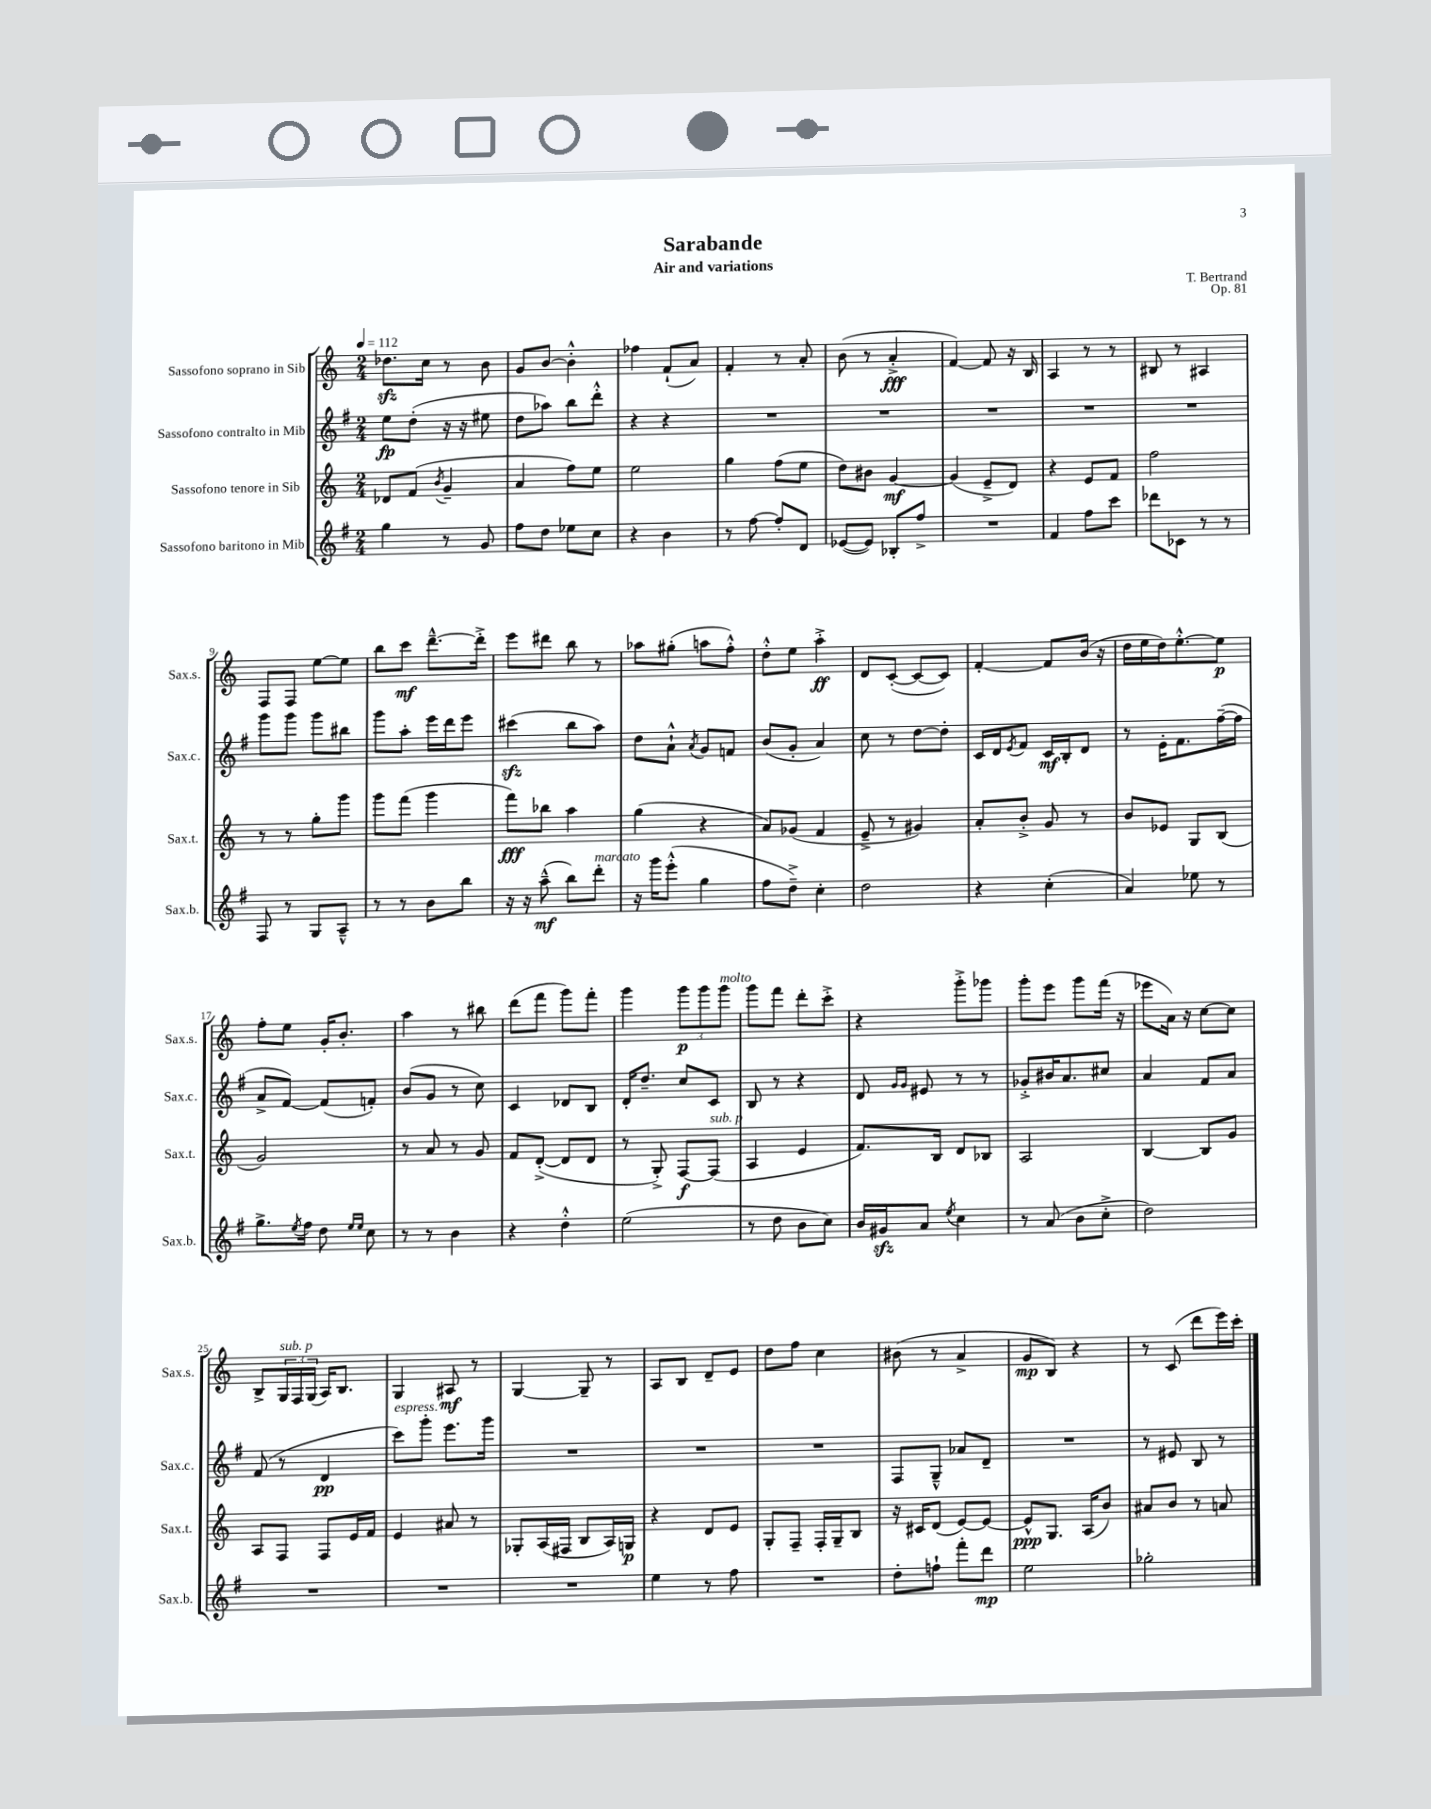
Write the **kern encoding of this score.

**kern	**dynam	**kern	**dynam	**kern	**dynam	**kern	**dynam
*part4	*part4	*part3	*part3	*part2	*part2	*part1	*part1
*staff4	*staff4	*staff3	*staff3	*staff2	*staff2	*staff1	*staff1
*I"Sassofono baritono in Mib	*	*I"Sassofono tenore in Sib	*	*I"Sassofono contralto in Mib	*	*I"Sassofono soprano in Sib	*
*I'Sax.b.	*	*I'Sax.t.	*	*I'Sax.c.	*	*I'Sax.s.	*
*clefG2	*	*clefG2	*	*clefG2	*	*clefG2	*
*k[f#]	*	*k[]	*	*k[f#]	*	*k[]	*
*M2/4	*	*M2/4	*	*M2/4	*	*M2/4	*
*MM112	*	*MM112	*	*MM112	*	*MM112	*
=1	=1	=1	=1	=1	=1	=1	=1
4gg\	.	8d-X/L	.	8ee\L	fp	8.dd-Xzz\L	.
.	.	(8f/J	.	(8dd'\J	.	.	.
.	.	.	.	.	.	16cc\Jk	.
.	.	8qb/	.	.	.	.	.
8r	.	4g~/	.	16r	.	8r	.
.	.	.	.	16r	.	.	.
8g/	.	.	.	8ee#X\	.	8b\	.
=2	=2	=2	=2	=2	=2	=2	=2
8ff#\L	.	4a/	.	8dd\L	.	8g/L	.
8dd\J	.	.	.	8aa-X\J)	.	[8b/J	.
8ee-X\L	.	8ff\L)	.	8bb\L	.	4b'^^\]	.
8cc\J	.	8ee\J	.	8ddd'^^\J	.	.	.
=3	=3	=3	=3	=3	=3	=3	=3
4r	.	2ee\	.	4r	.	4ff-X\	.
4b\	.	.	.	4r	.	(8f`/L	.
.	.	.	.	.	.	8a/J)	.
=4	=4	=4	=4	=4	=4	=4	=4
8r	.	4gg\	.	2r	.	4f'/	.
[8ff#\	.	.	.	.	.	.	.
8ff#'/L]	.	(8ff\L	.	.	.	8r	.
8d/J	.	8ee\J	.	.	.	8a'/	.
=5	=5	=5	=5	=5	=5	=5	=5
([8e-X/L	.	8dd\L)	.	2r	.	(8b\	.
8e-/J])	.	8b#X\J	.	.	.	8r	.
8B-X'/L	.	[4g/	mf	.	.	4a'^/	fff
8ff#^/J	.	.	.	.	.	.	.
=6	=6	=6	=6	=6	=6	=6	=6
2r	.	(4g/]	.	2r	.	[4f/)	.
.	.	8e~^/L	.	.	.	8f/]	.
.	.	8d/J)	.	.	.	16r	.
.	.	.	.	.	.	16B/	.
=7	=7	=7	=7	=7	=7	=7	=7
4f#/	.	4r	.	2r	.	4A/	.
8ff#\L	.	8e/L	.	.	.	8r	.
8ccc\J	.	8f/J	.	.	.	8r	.
=8	=8	=8	=8	=8	=8	=8	=8
8ddd-X\L	.	2ff\	.	2r	.	8B#X/	.
8c-X\J	.	.	.	.	.	8r	.
8r	.	.	.	.	.	4A#X/	.
8r	.	.	.	.	.	.	.
!!LO:LB:g=z
=9	=9	=9	=9	=9	=9	=9	=9
8F#/	.	8r	.	8ggg\L	.	8F/L	.
8r	.	8r	.	8ggg\J	.	8F/J	.
8G/L	.	8gg'\L	.	8ggg\L	.	[8ee\L	.
8A~^^/J	.	8ggg\J	.	8bb#X\J	.	8ee\J]	.
=10	=10	=10	=10	=10	=10	=10	=10
8r	.	8ggg\L	.	8ggg\L	.	8bb\L	.
8r	.	(8fff\J	.	8aa'\J	.	8ccc\J	mf
8b\L	.	4ggg\	.	16eee\LL	.	[8.ddd~^^\L	.
.	.	.	.	16ddd\J	.	.	.
8bb\J	.	.	.	8eee\J	.	.	.
.	.	.	.	.	.	16ddd'^\Jk]	.
=11	=11	=11	=11	=11	=11	=11	=11
16r	.	8fff\L)	fff	(4ccc#Xzz\	.	8eee\L	.
16r	.	.	.	.	.	.	.
(8aa~^^\	mf	8bb-X\J	.	.	.	8ddd#X\J	.
8bb\L)	.	4aa\	.	8bb\L	.	8bb\	.
!LO:TX:a:i:t=marcato	!	!	!	!	!	!	!
8ddd'\J	.	.	.	8aa\J)	.	8r	.
=12	=12	=12	=12	=12	=12	=12	=12
16r	.	(4gg\	.	8dd\L	.	8aa-X\L	.
16ggg\KL	.	.	.	.	.	.	.
(8eee'^^\J	.	.	.	8a`^^\J	.	(8gg#X'\J	.
.	.	.	.	8qa/	.	.	.
4gg\	.	4r	.	8g/L	.	8aan\L	.
.	.	.	.	8fn/J	.	8ff'^^\J)	.
=13	=13	=13	=13	=13	=13	=13	=13
8ff#\L	.	8a/L)	.	(8b/L	.	8dd'^^\L	.
8dd~^\J)	.	(8g-X/J	.	8g'/J	.	8ee\J	.
4cc'\	.	4f/	.	4a/)	.	4aa'^\	ff
=14	=14	=14	=14	=14	=14	=14	=14
2dd\	.	8e~^/	.	8cc\	.	8d/L	.
.	.	8r	.	8r	.	([8c'/J	.
.	.	4g#X/)	.	[8dd\L	.	8c/L_	.
.	.	.	.	8dd'\J]	.	8c/J])	.
=15	=15	=15	=15	=15	=15	=15	=15
4r	.	8a'/L	.	16c/LL	.	[4f'/	.
.	.	.	.	16d/J	.	.	.
.	.	.	.	8qe/	.	.	.
.	.	8b'^/J	.	8f#/J	.	.	.
(4cc'\	.	8g/	.	16c/LL	mf	8f/L]	.
.	.	.	.	16B'/J	.	.	.
.	.	8r	.	8d/J	.	(16b/Jk	.
.	.	.	.	.	.	16r	.
=16	=16	=16	=16	=16	=16	=16	=16
4a/)	.	8b/L	.	8r	.	16dd\LL	.
.	.	.	.	.	.	16ee\	.
.	.	8e-X/J	.	16e'\KL	.	16dd\J)	.
.	.	.	.	8.f#\	.	[8.ee'^^\	.
8ee-X\	.	8G/L	.	.	.	.	.
8r	.	(8B/J	.	([16ff#~\L	.	8ee\J]	p
.	.	.	.	16ff#\JJ]	.	.	.
!!LO:LB:g=z
=17	=17	=17	=17	=17	=17	=17	=17
8.gg^\L	.	2g/)	.	8a^/L	.	8ff'\L	.
.	.	.	.	[8f#/J)	.	8ee\J	.
8qee/	.	.	.	.	.	.	.
16ff#\Jk	.	.	.	.	.	.	.
8dd\	.	.	.	(8f#/L]	.	16g'/KL	.
.	.	.	.	.	.	8.b'/J	.
16qqee/LL	.	.	.	.	.	.	.
16qqee/JJ	.	.	.	.	.	.	.
8cc\	.	.	.	8fn'/J)	.	.	.
=18	=18	=18	=18	=18	=18	=18	=18
8r	.	8r	.	(8b/L	.	4aa\	.
8r	.	8a/	.	8g/J	.	.	.
4b\	.	8r	.	8r	.	8r	.
.	.	8g/	.	8cc\)	.	8bb#X\	.
=19	=19	=19	=19	=19	=19	=19	=19
4r	.	8f/L	.	4c/	.	(8ddd\L	.
.	.	([8d'^/J	.	.	.	8fff\J	.
4dd'^^\	.	8d/L]	.	8d-X/L	.	8ggg\L)	.
.	.	8d/J	.	8B/J	.	8fff'\J	.
=20	=20	=20	=20	=20	=20	=20	=20
(2ee\	.	8r	.	16d'/KL	.	4ggg\	.
.	.	.	.	8.dd~/J	.	.	.
.	.	8G'^/)	.	.	.	.	.
.	.	[8F/L	f	8cc/L	.	12ggg\L	p
.	.	.	.	.	.	12ggg\	.
!	!	!LO:TX:a:i:t=sub. p	!	!	!	!	!
.	.	(8F/J]	.	8c/J	.	.	.
!	!	!	!	!	!	!LO:TX:a:i:t=molto	!
.	.	.	.	.	.	12ggg\J	.
=21	=21	=21	=21	=21	=21	=21	=21
8r	.	4A/	.	8B/	.	8ggg\L	.
8dd\	.	.	.	8r	.	8fff\J	.
8b\L	.	4e/	.	4r	.	8ddd'\L	.
8cc\J)	.	.	.	.	.	8ccc'^\J	.
=22	=22	=22	=22	=22	=22	=22	=22
16b/LL	.	8.f/L)	.	8d/	.	4r	.
16g#Xzz/J	.	.	.	.	.	.	.
.	.	.	.	16qqg/LL	.	.	.
.	.	.	.	16qqg/JJ	.	.	.
8a/J	.	.	.	8e#X/	.	.	.
.	.	16B/Jk	.	.	.	.	.
8qee/	.	.	.	.	.	.	.
4cc\	.	8d/L	.	8r	.	8ggg'^\L	.
.	.	8B-X/J	.	8r	.	8ggg-X\J	.
=23	=23	=23	=23	=23	=23	=23	=23
8r	.	2A/	.	8g-X'^/L	.	8ggg'\L	.
(8a/	.	.	.	16b#X/K	.	8eee\J	.
.	.	.	.	8.a/	.	.	.
8b\L	.	.	.	.	.	8ggg\L	.
8cc'^\J	.	.	.	8cc#X/J	.	(16fff\Jk	.
.	.	.	.	.	.	16r	.
=24	=24	=24	=24	=24	=24	=24	=24
2dd\)	.	[4B/	.	4a/	.	8eee-X\L	.
.	.	.	.	.	.	16a\Jk)	.
.	.	.	.	.	.	16r	.
.	.	8B/L]	.	8f#/L	.	[8cc\L	.
.	.	8g/J	.	8a/J	.	8cc\J]	.
!!LO:LB:g=z
=25	=25	=25	=25	=25	=25	=25	=25
2r	.	8A/L	.	(8f#/	.	8B^/L	.
!	!	!	!	!	!	!LO:TX:a:i:t=sub. p	!
.	.	8F/J	.	8r	.	24G/L	.
.	.	.	.	.	.	24F/	.
.	.	.	.	.	.	(24G/JJ	.
.	.	8F/L	.	4d/	pp	16A/KL)	.
.	.	.	.	.	.	8.B/J	.
.	.	16e/L	.	.	.	.	.
.	.	16f/JJ	.	.	.	.	.
=26	=26	=26	=26	=26	=26	=26	=26
!	!	!	!	!LO:TX:a:i:t=espress.	!	!	!
2r	.	4e/	.	8ccc\L)	.	4G/	.
.	.	.	.	8ggg'\J	.	.	.
.	.	8a#X/	.	8.eee\L	.	8A#X/	mf
.	.	8r	.	.	.	8r	.
.	.	.	.	16ggg\Jk	.	.	.
=27	=27	=27	=27	=27	=27	=27	=27
2r	.	8G-X'/L	.	2r	.	[4G/	.
.	.	(16A/L	.	.	.	.	.
.	.	16F#X/JJ	.	.	.	.	.
.	.	8B/L	.	.	.	8G~/]	.
.	.	16A/L)	.	.	.	8r	.
.	.	16Gn/JJ	p	.	.	.	.
=28	=28	=28	=28	=28	=28	=28	=28
4ee\	.	4r	.	2r	.	8A/L	.
.	.	.	.	.	.	8B/J	.
8r	.	8d/L	.	.	.	8d~/L	.
8ff#\	.	8e/J	.	.	.	8e/J	.
=29	=29	=29	=29	=29	=29	=29	=29
2r	.	8G'/L	.	2r	.	8dd\L	.
.	.	8F~/J	.	.	.	8ff\J	.
.	.	16F'/LL	.	.	.	4cc\	.
.	.	16G~/J	.	.	.	.	.
.	.	8B/J	.	.	.	.	.
=30	=30	=30	=30	=30	=30	=30	=30
8dd'\L	.	16r	.	8F#/L	.	(8b#X\	.
.	.	16c#X/KL	.	.	.	.	.
8ffn`\J	.	(8d/J	.	8G~^^/J	.	8r	.
8fff#'\L	.	[8e/L)	.	8a-X/L	.	4a^/	.
8ddd\J	mp	8e/J_	.	8d~/J	.	.	.
=31	=31	=31	=31	=31	=31	=31	=31
2ee\	.	8e^^/L]	ppp	2r	.	8g/L	mp
.	.	8.G/J	.	.	.	8B/J)	.
.	.	.	.	.	.	4r	.
.	.	(16A/KL	.	.	.	.	.
.	.	8b/J)	.	.	.	.	.
=32	=32	=32	=32	=32	=32	=32	=32
2gg-X'\	.	8a#X/L	.	8r	.	8r	.
.	.	8b/J	.	8e#X/	.	(8c/	.
.	.	8r	.	8B/	.	8ddd\L	.
.	.	8an/	.	8r	.	16eee\L)	.
.	.	.	.	.	.	16ccc'\JJ	.
==	==	==	==	==	==	==	==
*-	*-	*-	*-	*-	*-	*-	*-
